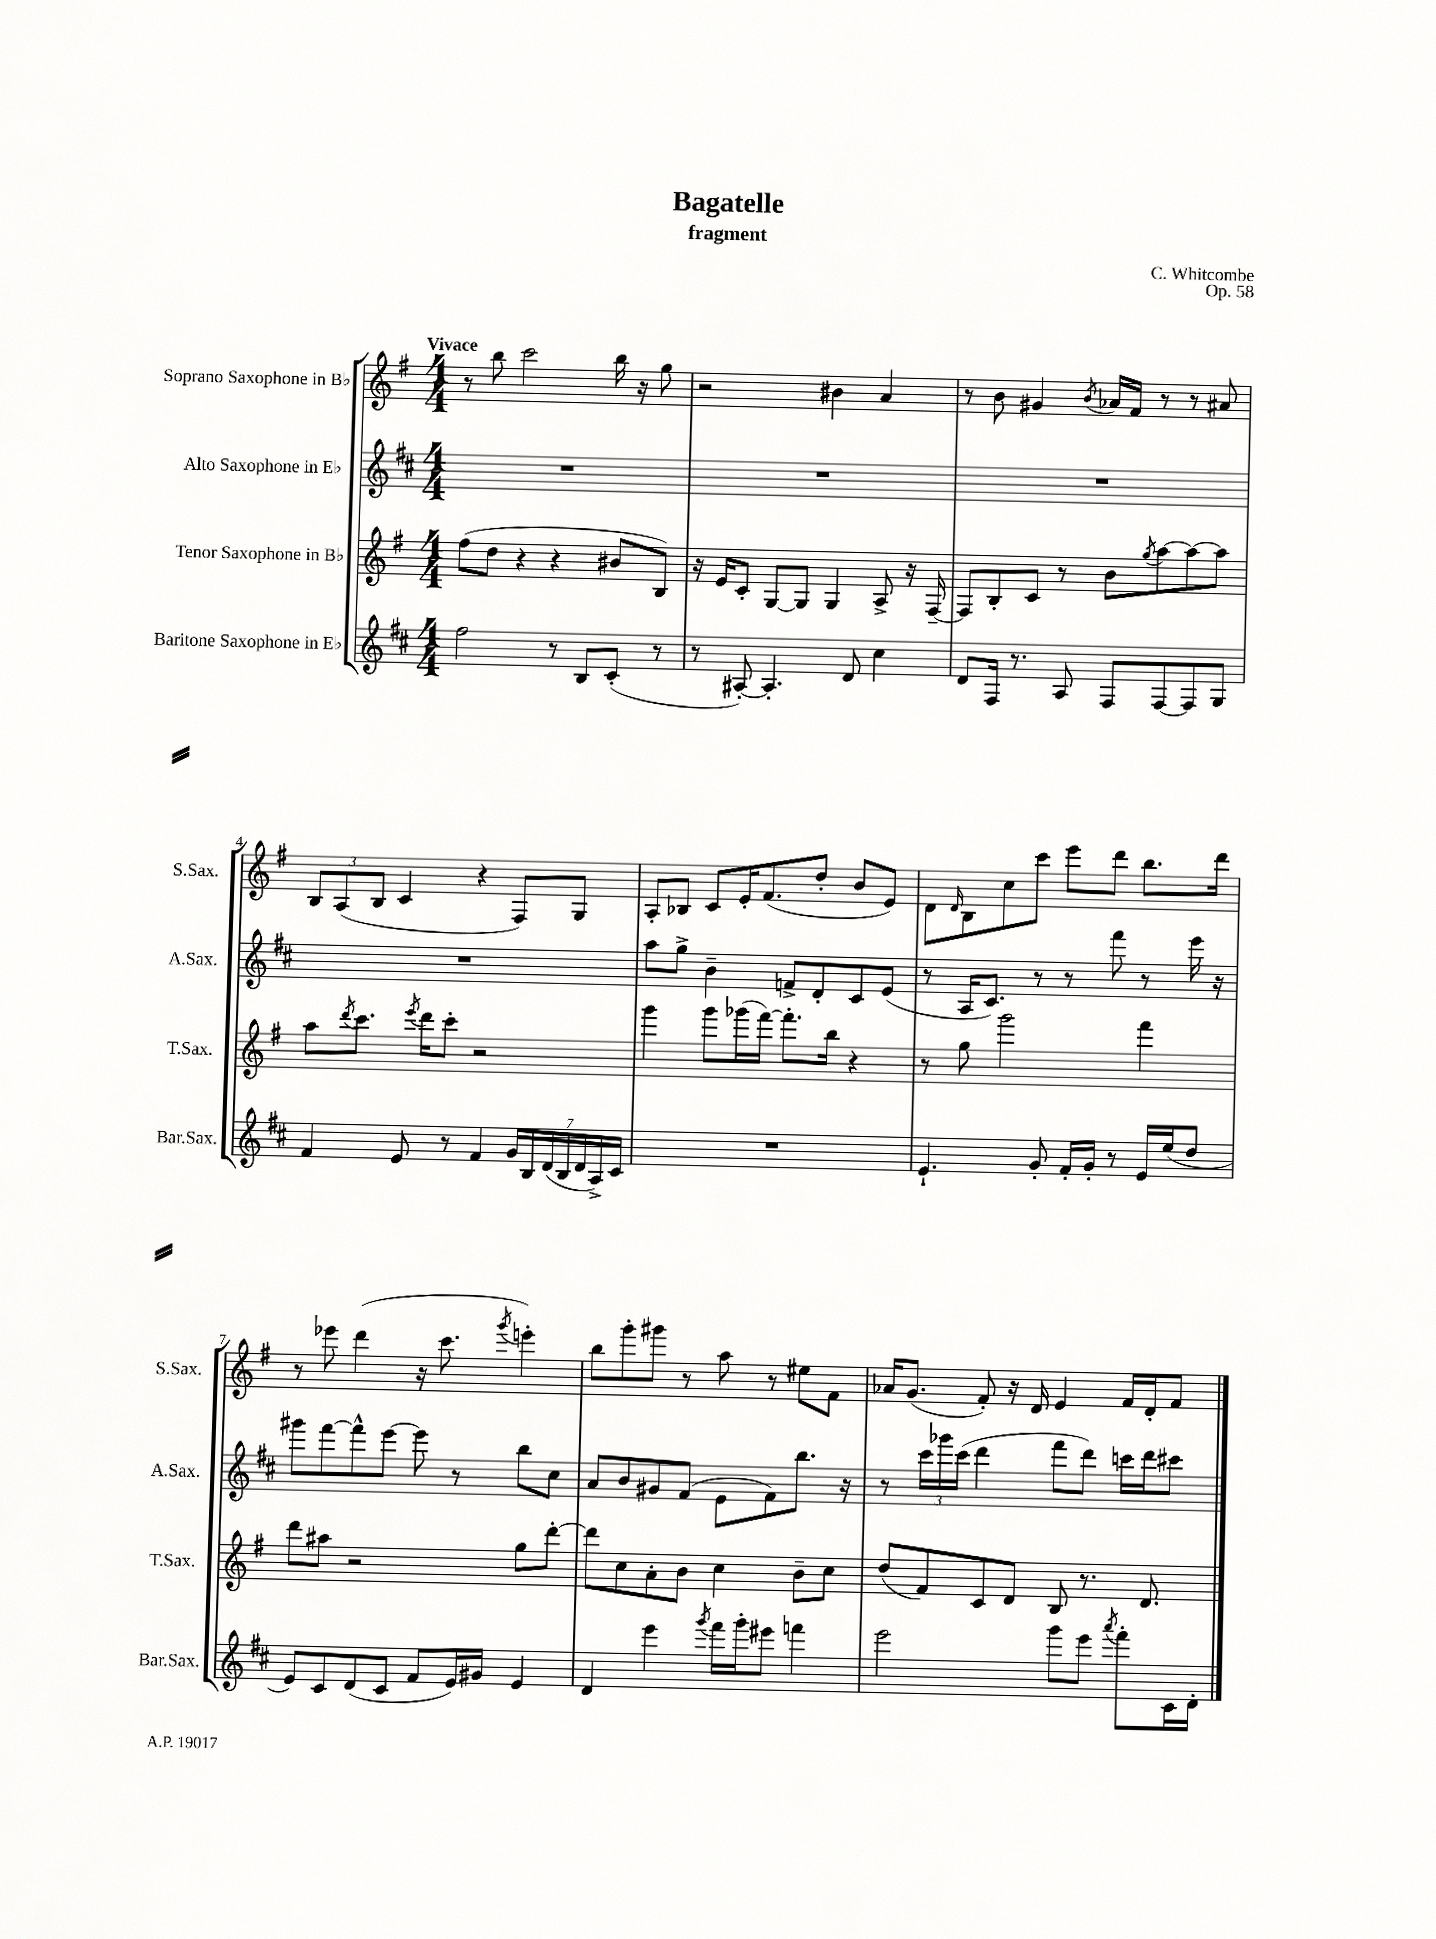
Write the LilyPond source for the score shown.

\header { title = "Bagatelle" composer = "C. Whitcombe" subtitle = "fragment" opus = "Op. 58" }
<<
\new StaffGroup <<
\new Staff = "s0" \with { instrumentName = "Soprano Saxophone in Bb" shortInstrumentName = "S.Sax." } {
    \clef treble \key g \major \numericTimeSignature \time 4/4 \tempo "Vivace"
    r8 b''8 c'''2 b''16 r16 g''8 |
    r2 bis'4 a'4 |
    r8 b'8 gis'4 \acciaccatura { b'8 } aes'16 fis'16 r8 r8 ais'8 |
    \tuplet 3/2 { b8 a8( b8 } c'4 r4 fis8) g8 |
    a8-. bes8 c'8 e'16-. fis'8.( d''8-. b'8 e'8) |
    d'8 \grace { d'16 } b8 c''8 c'''8 e'''8 d'''8 b''8. d'''16 |
    r8 ees'''8 d'''4( r16 c'''8. \acciaccatura { g'''8 } e'''4-.) |
    b''8 g'''8-. gis'''8 r8 a''8 r8 eis''8 fis'8 |
    aes'16 g'8.( fis'8-.) r16 d'16 e'4 fis'16 d'16-. fis'8 \bar "|." |
}
\new Staff = "s1" \with { instrumentName = "Alto Saxophone in Eb" shortInstrumentName = "A.Sax." } {
    \clef treble \key d \major \numericTimeSignature \time 4/4
    R1 |
    R1 |
    R1 |
    R1 |
    a''8 g''8-> b'4-- f'8-> d'8-. cis'8 e'8( |
    r8 a16 cis'8.) r8 r8 fis'''8 r8 e'''16 r16 |
    gis'''8 fis'''8~ fis'''8-^ e'''8~ e'''8 r8 b''8 cis''8 |
    a'8 b'8 gis'8 fis'8( e'8 fis'8) b''8. r16 |
    r8 \tuplet 3/2 { cis'''16 ges'''16 cis'''16( } d'''4 fis'''8 d'''8) c'''16 d'''16 cis'''8 \bar "|." |
}
\new Staff = "s2" \with { instrumentName = "Tenor Saxophone in Bb" shortInstrumentName = "T.Sax." } {
    \clef treble \key g \major \numericTimeSignature \time 4/4
    fis''8( d''8 r4 r4 bis'8 b8) |
    r16 e'16 c'8-. g8~ g8 g4 a8-> r16 fis16~-- |
    fis8 b8-. c'8 r8 b'8 \acciaccatura { g''8 } a''8~ a''8~ a''8 |
    a''8 \acciaccatura { d'''8 } c'''8. \acciaccatura { e'''8 } d'''16 c'''8-. r2 |
    g'''4 g'''8 ges'''16( fis'''16~) fis'''8.-. b''16 r4 |
    r8 g''8 g'''2 fis'''4 |
    d'''8 ais''8 r2 g''8 d'''8~-. |
    d'''8 c''8 a'8-. b'8 c''4 b'8-- c''8 |
    d''8( fis'8) c'8 d'8 b8 r8. d'8. \bar "|." |
}
\new Staff = "s3" \with { instrumentName = "Baritone Saxophone in Eb" shortInstrumentName = "Bar.Sax." } {
    \clef treble \key d \major \numericTimeSignature \time 4/4
    fis''2 r8 b8 cis'8-.( r8 |
    r8 ais8~-.) ais4.-. d'8 cis''4 |
    d'8 fis16 r8. a8 fis8 fis8~ fis8 g8 |
    fis'4 e'8 r8 fis'4 \tuplet 7/4 { g'16 b16 d'16( b16 d'16 a16->) cis'16 } |
    R1 |
    e'4.-! g'8-. fis'16-. g'16-. r8 e'16 e''16( d''8 |
    e'8) cis'8 d'8( cis'8 fis'8 e'16) gis'16 e'4 |
    d'4 e'''4 \acciaccatura { g'''8 } fis'''16 g'''16-. eis'''8 f'''4 |
    e'''2 g'''8 e'''8 \acciaccatura { a'''8 } fis'''8-. cis'16 d'16-. \bar "|." |
}
>>
>>
